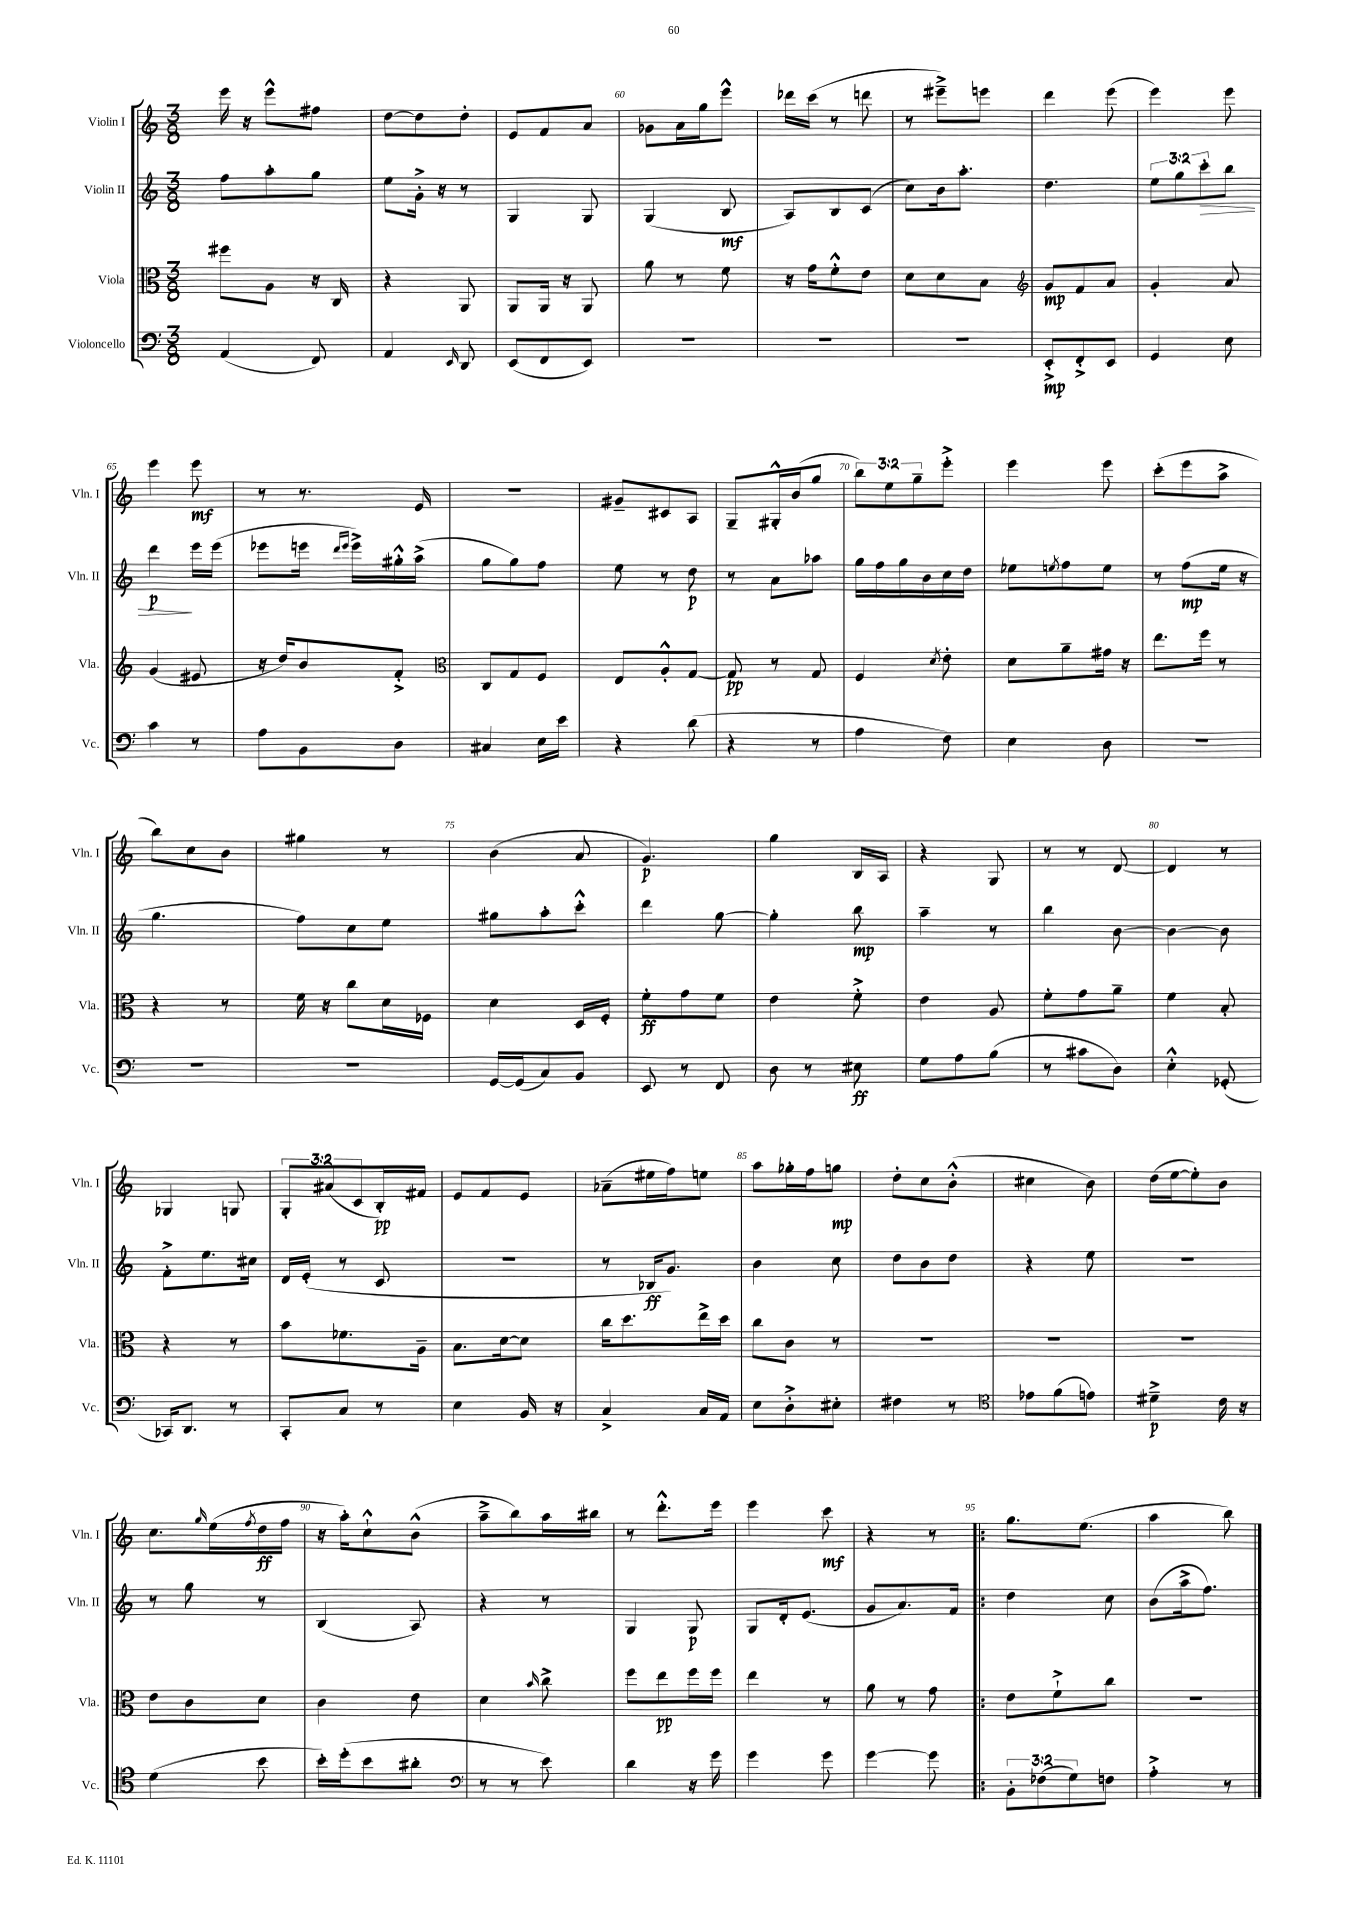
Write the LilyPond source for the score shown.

<<
\new StaffGroup <<
\new Staff = "s0" \with { instrumentName = "Violin I" shortInstrumentName = "Vln. I" } {
    \clef treble \key c \major \numericTimeSignature \time 3/8 \override Staff.TupletNumber.text = #tuplet-number::calc-fraction-text
    e'''16 r16 e'''8-^ fis''8 |
    d''8~ d''8 d''8-. |
    e'8 f'8 a'8 |
    ges'8 a'16 g''16 e'''8-^ |
    des'''16 c'''16( r8 d'''8 |
    r8 eis'''8--->) e'''8 |
    d'''4 e'''8( |
    e'''4) e'''8 |
    e'''4 e'''8\mf |
    r8 r8. e'16 |
    R4. |
    gis'8-- cis'8 a8 |
    g8-- gis16-.-^ b'16( g''8 |
    \tuplet 3/2 { b''8) e''8 g''8-- } e'''8-.-> |
    e'''4 e'''8 |
    c'''8-.( e'''8 a''8-> |
    b''8) c''8 b'8 |
    gis''4 r8 |
    b'4( a'8 |
    g'4.\p) |
    g''4 b16 a16 |
    r4 g8 |
    r8 r8 d'8~ |
    d'4 r8 |
    ges4 g8 |
    \tuplet 3/2 { g8-. ais'8( c'8 } b16-.\pp) fis'16 |
    e'8 f'8 e'8 |
    aes'8--( eis''16 f''16) e''8 |
    a''8 ges''16-. f''16 g''8\mp |
    d''8-. c''8 b'8-.-^( |
    cis''4 b'8) |
    d''16( e''16~ e''8-.) b'8 |
    c''8. \grace { g''16 } e''16( \acciaccatura { f''8 } d''16\ff f''16 |
    r16 a''16-.) c''8-!-^ b'8-^( |
    a''8---> b''8) a''16 bis''16 |
    r8 d'''8.-.-^ e'''16 |
    e'''4 c'''8\mf |
    r4 r8 |
    \bar ".|:" g''8. e''8.( |
    a''4 b''8) \bar "|." |
}
\new Staff = "s1" \with { instrumentName = "Violin II" shortInstrumentName = "Vln. II" } {
    \clef treble \key c \major \numericTimeSignature \time 3/8 \override Staff.TupletNumber.text = #tuplet-number::calc-fraction-text
    f''8 a''8-. g''8 |
    e''8 g'16-.-> r16 r8 |
    g4 g8 |
    g4( b8\mf |
    a8) b8 c'8( |
    c''8) b'16 a''8.-. |
    d''4. |
    \tuplet 3/2 { e''8 g''8 c'''8-.\> } b''8 |
    d'''4\p\! e'''16 e'''16( |
    ees'''8 e'''16 \grace { d'''16 e'''16 } e'''16->) gis''16-.-^ a''16->( |
    g''8 g''8) f''8 |
    e''8 r8 d''8\p |
    r8 a'8 aes''8 |
    g''16 f''16 g''16 b'16 c''16 d''16 |
    ees''8 \acciaccatura { e''8 } f''8 e''8 |
    r8 f''8\mp( e''16 r16 |
    g''4. |
    f''8) c''8 e''8 |
    gis''8 a''8-. c'''8-.-^ |
    d'''4 g''8~ |
    g''4-. b''8\mp |
    a''4-- r8 |
    b''4 b'8~ |
    b'4~ b'8 |
    f'8-.-> e''8. cis''16 |
    d'16 e'16-.( r8 c'8 |
    R4. |
    r8 bes16\ff g'8.) |
    b'4 c''8 |
    d''8 b'8 d''8 |
    r4 e''8 |
    R4. |
    r8 g''8 r8 |
    b4( a8) |
    r4 r8 |
    g4 g8\p |
    g8 d'16-. e'8.( |
    g'8 a'8.) f'16 |
    \bar ".|:" d''4 c''8 |
    b'8( a''16-> f''8.) \bar "|." |
}
\new Staff = "s2" \with { instrumentName = "Viola" shortInstrumentName = "Vla." } {
    \clef alto \key c \major \numericTimeSignature \time 3/8
    fis''8 a8 r16 c16 |
    r4 a,8 |
    a,8 a,16 r16 a,8 |
    a'8 r8 f'8 |
    r16 g'16 f'8-.-^ e'8 |
    d'8 d'8 b8 |
    \clef treble g'8\mp f'8 a'8 |
    g'4-. a'8 |
    g'4( eis'8 |
    r16 d''16) b'8 f'8-.-> |
    \clef alto c8 g8 f8 |
    e8 a8-.-^ g8~ |
    g8\pp r8 g8 |
    f4 \acciaccatura { d'8 } e'8-. |
    d'8 a'8-- gis'16 r16 |
    e''8. f''16 r8 |
    r4 r8 |
    f'16 r16 c''8 d'16 fes16 |
    d'4 d16 f16-. |
    f'8-.\ff g'8 f'8 |
    e'4 f'8-.-> |
    e'4 a8 |
    f'8-. g'8 a'8-- |
    f'4 b8-. |
    r4 r8 |
    b'8 fes'8. a16-- |
    b8. d'16~ d'8 |
    c''16 d''8. e''16-> d''16 |
    c''8 c'8 r8 |
    R4. |
    R4. |
    R4. |
    e'8 c'8 d'8 |
    c'4 e'8 |
    d'4 \grace { b'16 } c''8-> |
    f''8 e''8\pp f''16 f''16 |
    e''4 r8 |
    a'8 r8 g'8 |
    \bar ".|:" e'8 f'8-!-> c''8 |
    R4. \bar "|." |
}
\new Staff = "s3" \with { instrumentName = "Violoncello" shortInstrumentName = "Vc." } {
    \clef bass \key c \major \numericTimeSignature \time 3/8 \override Staff.TupletNumber.text = #tuplet-number::calc-fraction-text
    a,4( f,8) |
    a,4 \grace { e,16 } d,8 |
    e,8( f,8 e,8) |
    R4. |
    R4. |
    R4. |
    e,8-.->\mp f,8-.-> e,8 |
    g,4 e8 |
    c'4 r8 |
    a8 b,8 d8 |
    cis4 e16 e'16 |
    r4 d'8( |
    r4 r8 |
    a4 f8) |
    e4 d8 |
    R4. |
    R4. |
    R4. |
    g,16~ g,16( c8) b,8 |
    e,8 r8 f,8 |
    d8 r8 eis8\ff |
    g8 a8 b8( |
    r8 cis'8 d8) |
    e4-.-^ ges,8-.( |
    ces,16) d,8. r8 |
    c,8-. c8 r8 |
    e4 b,16 r16 |
    c4-> c16 a,16 |
    e8 d8-.-> eis8-. |
    fis4 r8 |
    \clef tenor ees'8 f'8( e'8) |
    dis'4--->\p c'16 r16 |
    d'4( b'8 |
    b'16-.) d''16-.( b'8 ais'8-. |
    \clef bass r8 r8 e'8) |
    d'4 r16 g'16 |
    g'4 g'8 |
    g'4~ g'8 |
    \bar ".|:" \tuplet 3/2 { b,8-. fes8( g8) } f8 |
    a4-.-> r8 \bar "|." |
}
>>
>>
\layout { \context { \Score currentBarNumber = #57 \override BarNumber.break-visibility = ##(#f #t #t) barNumberVisibility = #(every-nth-bar-number-visible 5) } }
